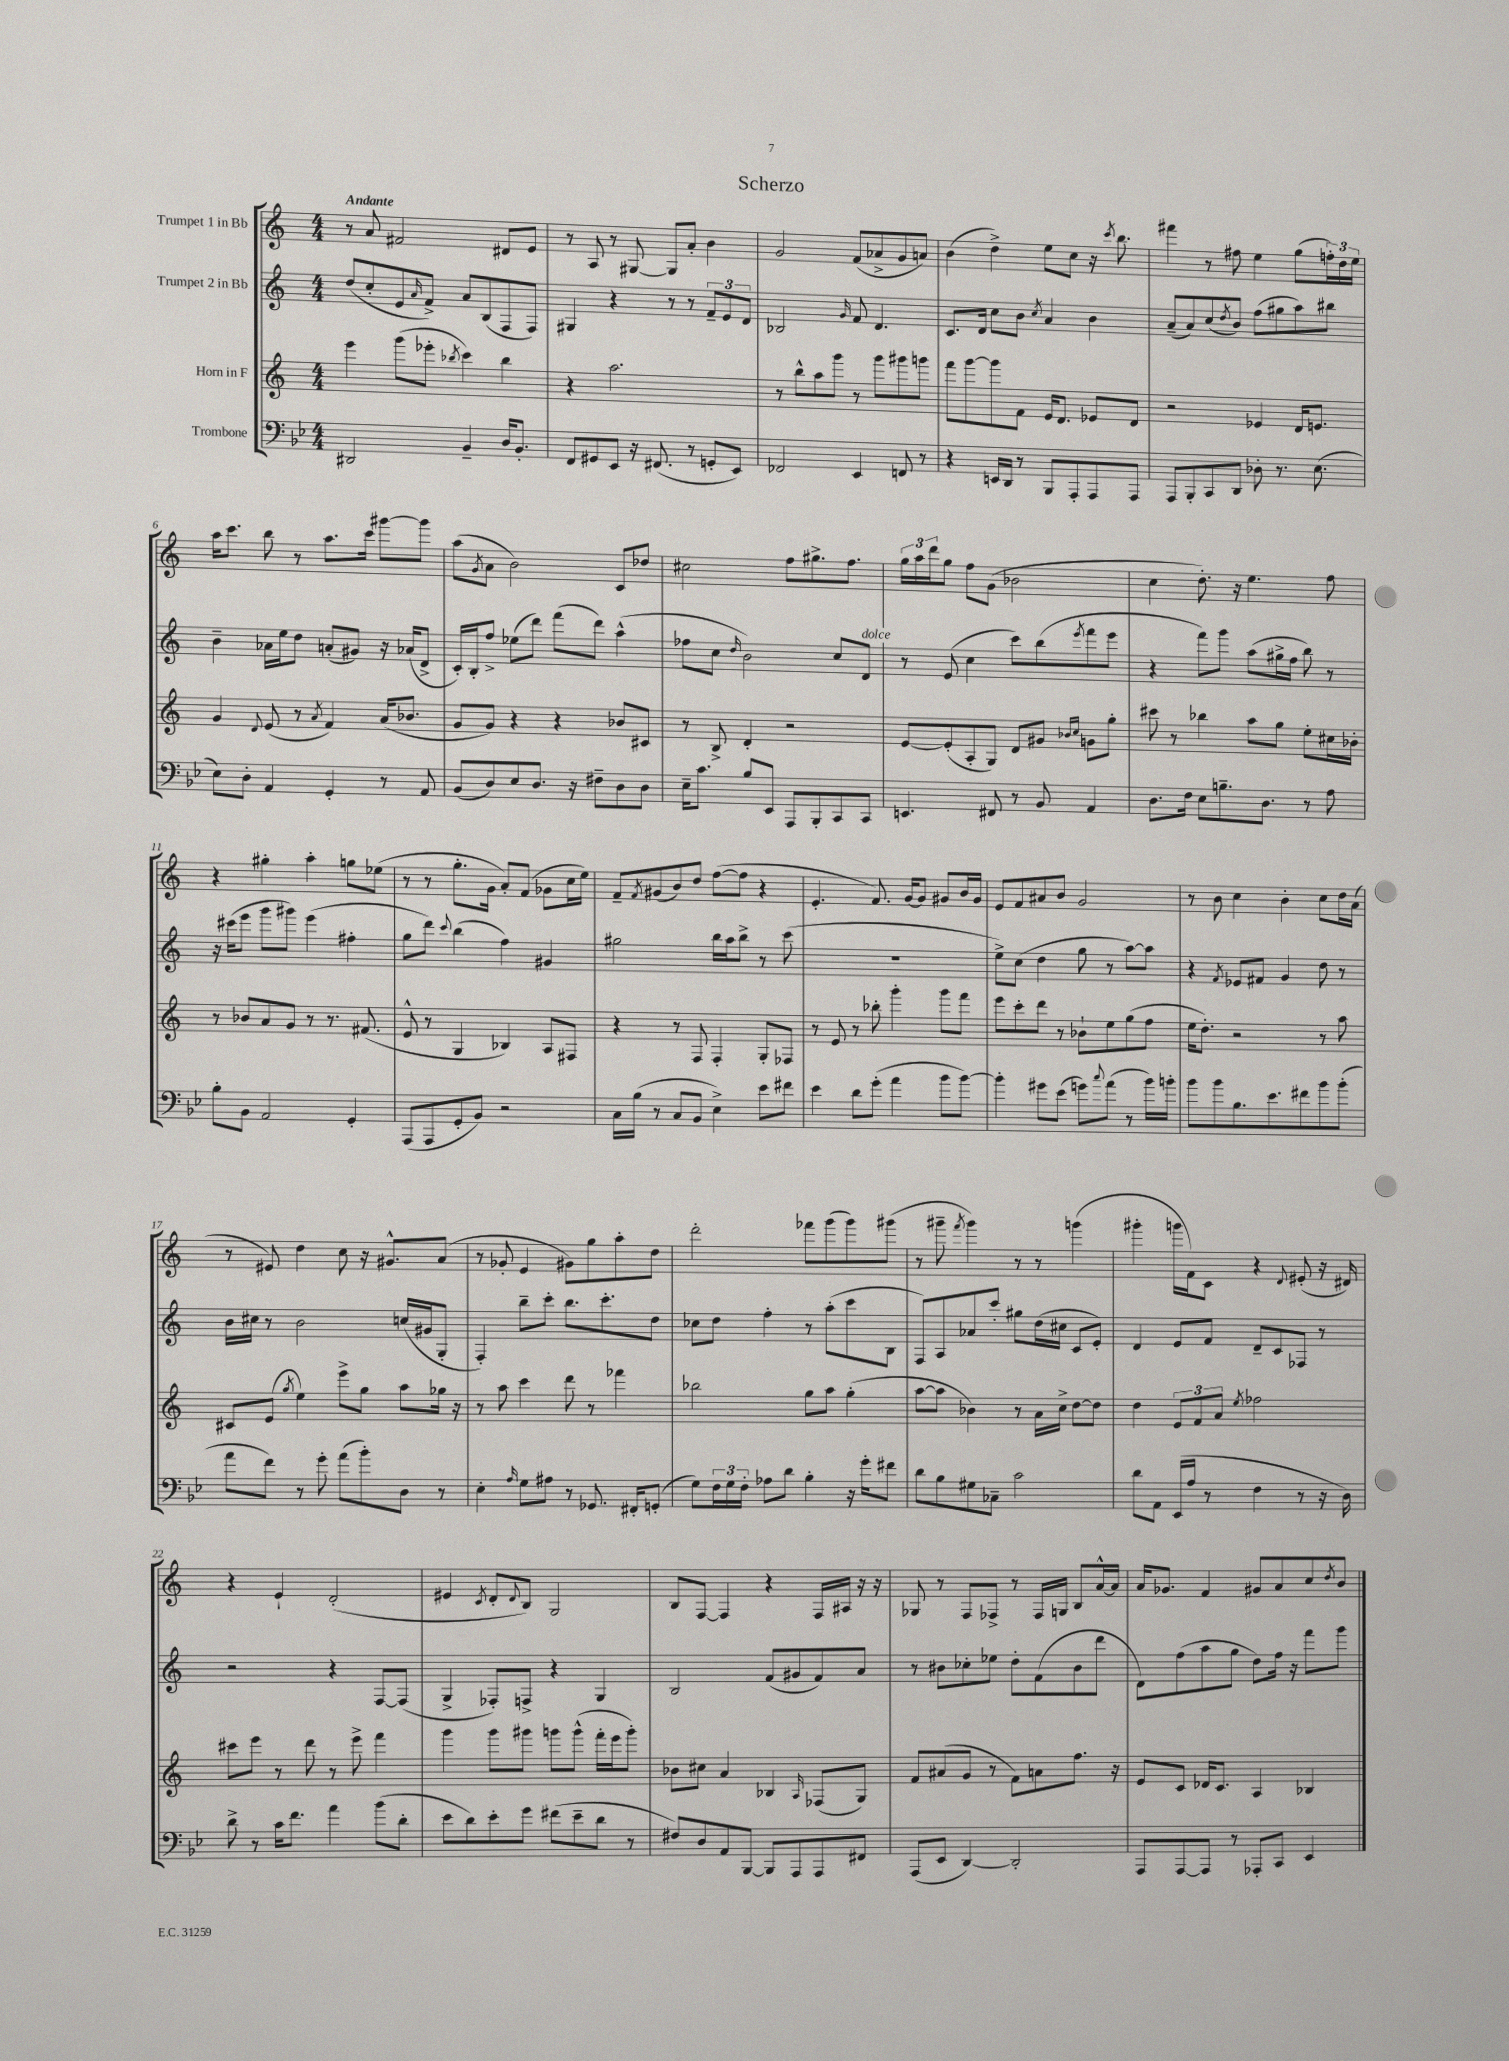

**kern	**kern	**kern	**kern
*staff4	*staff3	*staff2	*staff1
*clefF4	*clefG2	*clefG2	*clefG2
*k[b-e-]	*k[]	*k[]	*k[]
*M4/4	*M4/4	*M4/4	*M4/4
2DD#/	4eee\	(8dd/L	8r
.	.	8cc'/	8a/
.	(8ggg\L	8e/	2f#/
.	.	16qqa/	.
.	8eee-'\J	8f^/J)	.
.	8qbb-/	.	.
4BB-~/	4ccc\)	8a/L	.
.	.	(8B/	.
16D/LK	4bb-\	8F/	8d#/L
8.BB-'/J	.	.	.
.	.	8F/J)	8e/J
=	=	=	=
8FF/L	4r	4G#/	8r
8GG#/	.	.	8A/
8EE-/J	2.aa\	4r	8r
16r	.	.	[8G#/
(8.FF#/	.	.	.
.	.	8r	8G#/]L
8r	.	8r	8a'/J
8GG'/L	.	12f~/L	4b\
.	.	12e/	.
8EE-/J)	.	.	.
.	.	12d/J	.
=	=	=	=
2FF-/	8r	2B-/	2g/
.	8bb^^\L	.	.
.	8aa\	.	.
.	8ggg\J	.	.
.	.	16qqg/	.
4EE-/	8r	8f/	(8f/L
.	8ggg\L	4.d/	8a-^/
8FF/	8ggg#\	.	8g/
8r	8ggg\J	.	8a/J)
=	=	=	=
4r	8fff\L	8.c/L	(4b\
.	[8ggg\	.	.
.	.	16d/Jk	.
16EE/LL	8ggg\]	8cc\L	4dd^\)
16DD/JJ	.	.	.
8r	8f\J	8b\J	.
.	.	8qcc/	.
8BBB-/L	16e/LK	4a/	8ee\L
.	8.d/J	.	.
8AAA'/	.	.	8cc\J
8AAA/	8e-/L	4b\	16r
.	.	.	8qccc/
.	.	.	8.bb\
8AAA/J	8d/J	.	.
=	=	=	=
8AAA/L	2r	(8a~/L	4fff#\
8BBB-'/	.	8a/)	.
8CC/	.	(8cc/	8r
.	.	8qdd/	.
8DD/J	.	8b/J)	8ff#\
8D-'\	4e-/	(8ff\L	4ee\
8.r	.	8gg#\	.
.	16d/LK	8aa\)	(8gg\L
(8.E-\	8.e/J	.	.
.	.	8bb#\J	24ff'\L)
.	.	.	24dd\
.	.	.	24ee\JJ
=	=	=	=
8E-\L)	4g/	4b~\	16aa\LK
.	.	.	8.ccc\J
8D'\J	.	.	.
.	8qqd/	.	.
4AA/	(8e/	16a-\LL	8bb\
.	.	16ee\J	.
.	8r	8dd\J	8r
.	8qa/	.	.
4GG'/	4f/)	(8a'/L	8.aa\L
.	.	8g#/J)	.
.	.	.	16ccc\Jk
8r	(16a/LK	16r	[8ggg#\L
.	8.b-/J	(16a-/LK	.
8AA/	.	8d^/J	8ggg#\]J
=	=	=	=
(8BB-/L	8g/L	16c'/LL)	(8aa\L
.	.	16B'/J	.
.	.	.	8qg/
8D/)	8g/J)	8ff^/J	8a\J
8E-/	4r	(8ee-\L	2b\)
8.D/J	.	8ddd\J)	.
.	4r	(8fff\L	.
16r	.	.	.
8F#~\L	.	8ddd\J)	.
8D\	8b-/L	(4aa^^\	8c/L
8D\J	8c#/J	.	8dd-/J
=	=	=	=
16E-~\LK	8r	8ff-\L	2cc#\
8.c\J	.	.	.
.	8B^/	8cc\J	.
.	.	16qqdd/	.
8B-/L	4d'/	2b\)	.
8EE-/J	.	.	.
8AAA/L	2r	.	8ff\L
8BBB-'/	.	.	8.gg#^\
8CC/	.	8cc/L	.
.	.	.	8.ff\J
8CC/J	.	8d/J	.
=	=	=	=
4.EE/	[8e/L	8r	24gg\LL
.	.	.	24aa\
.	.	.	24ddd\J
.	(8e'/]	(8e/	8gg\J
.	8A'/	4cc\	8ff\L
8FF#/	8G/J)	.	(8g\J
8r	8d/L	8ccc\L)	2b-\
8BB-/	8g#/J	(8bb\	.
.	16qqb-/LL	.	.
.	16qqcc/JJ	8qeee/	.
4AA/	8g\L	8fff\	.
.	8gg'\J	8eee\J	.
=	=	=	=
8.D\L	8ccc#\	4r	4cc\
.	8r	.	.
16F\Jk	.	.	.
8E-\L	4bb-\	8fff\L)	8.dd'\)
8.B~\	.	8ggg\J	.
.	.	.	16r
.	8aa\L	(8aa\L	4.ee\
8.D\J	.	.	.
.	8gg\J	16gg#^\L	.
.	.	16ff\JJ	.
8r	8ee'\L	8bb\)	.
8A\	16cc#\L	8r	8ff\
.	16b-'\JJ	.	.
=	=	=	=
8B-'\L	8r	16r	4r
.	.	(16ccc#\LK	.
8BB-\J	8b-/L	8eee\J	.
2AA/	8a/	8ggg\L	4gg#'\
.	8g/J	8ggg#\J)	.
.	8r	(4eee\	4aa'\
.	8.r	.	.
4GG'/	.	4ff#'\	8gg\L
.	(8.f#/	.	.
.	.	.	(8ee-\J
=	=	=	=
(8AAA/L	8e^^/	8gg\L	8r
8AAA/	8r	8ddd\J)	8r
.	.	8qqccc/	.
8GG'/	4G/	(4bb\	8.gg'\L
8BB-/J)	.	.	.
.	.	.	16g\Jk
2r	4B-/)	4ff\)	8a'/L)
.	.	.	(8f/J
.	8A/L	4g#/	8g-\L
.	8F#/J	.	16cc\L
.	.	.	16ee\JJ)
=	=	=	=
16C\LL	4r	2gg#\	8f~/L
(16B-\JJ	.	.	.
.	.	.	8qf/
8r	.	.	(8g#/
8C/L	8r	.	8b/)
8BB-/J	8F/	.	8dd/J
4E-^\)	4F'/	16bb\LL	([8ff\L
.	.	16aa\J	.
.	.	8bb^\J	8ff\]J
8e-\L	8G'/L	8r	4r
8f#\J	8F-/J	(8ccc\	.
=	=	=	=
4e-\	8r	1r	4.e'/
.	8e/	.	.
8d\L	8r	.	.
(8g'\J	8bb-'\	.	8.f/)
4a\	4ggg'\	.	.
.	.	.	[16g/LK
.	.	.	8g/]J
8b-\L	8ggg\L	.	8g#/L
[8b-\J)	8fff\J	.	16b/L
.	.	.	16g#/JJ
=	=	=	=
4b-'\]	8eee\L	8ee^\L)	8e/L
.	8ccc'\	(8cc\J	8f/
8g#\L	8ddd\J	4dd\	8a#/
(8e-\J	8r	.	8b/J
8g\L)	8b-`\L	8gg\	2g/
8qqcc/	.	.	.
(8a\J	8ee\	8r	.
8r	(8gg\	[8aa\L)	.
16b-\LL)	8ff\J	8aa\]J	.
16b'\JJ	.	.	.
=	=	=	=
8b-\L	16ee\LK	4r	8r
.	8.dd'\J)	.	.
8b-\	.	.	8b\
.	.	8qf/	.
8.B-\	2r	8e-/L	4cc\
.	.	8f#/J	.
8.e-\	.	.	.
.	.	4g/	4b'\
8f#\	.	.	.
8b-\	8r	8dd\	8cc\L
(8b-'\J	8aa\	8r	16dd\L
.	.	.	(16a\JJ
=	=	=	=
8a\L	8c#/L	16b\LL	8r
.	.	16cc#\JJ	.
8f\J)	(8e/J	8r	8e#/)
.	8qgg/	.	.
8r	4ee\)	2b\	4dd\
8g'\	.	.	.
(8a\L	8eee^\L	.	8cc\
8b-'\)	8gg\J	.	16r
.	.	.	8.g#^^/L
8D\J	8aa\L	(16cc/LL	.
.	.	16g#/J	.
8r	16gg-\Jk	8G'/J	(8a/J
.	16r	.	.
=	=	=	=
4E-'\	8r	4F'/)	8r
.	8aa\	.	8g-'/
16qqA/	.	.	.
8G\L	4ccc\	8bb~\L	4e/
8A#\J	.	8ccc'\J	.
8r	8ddd\	8.bb\L	8g#\L)
8.GG-/	8r	.	8gg\
.	.	8.ccc'\	.
.	4fff-\	.	8aa'\
16FF#'/LK	.	.	.
(8GG'/J	.	8dd\J	8dd\J
=	=	=	=
8G\L)	2bb-\	8cc-\L	2ddd'\
24F\L	.	8dd\J	.
24G\	.	.	.
24F'\JJ	.	.	.
8A-\L	.	4ff'\	.
8d\J	.	.	.
4B-'\	8gg\L	8r	8fff-\L
.	8aa\J	(8aa'\L	(8ggg\
16r	(4gg'\	8ccc\	8ggg\)
16g'\LK	.	.	.
8f#\J	.	8B\J	(8ggg#\J
=	=	=	=
8d\L	[8aa\L	8F/L)	8r
8B-\	8aa\]J	8A/	8ggg#~\
.	.	.	8qfff/
8G#\	4b-\)	8a-/	4ggg#\)
8C-~\J	.	8ccc'/J	.
2c\	8r	8gg#\L	8r
.	16a\LL	(16dd\L	8r
.	16cc^\JJ	16cc#\JJ	.
.	[8dd\L	8c/L	(4ggg\
.	8dd\]J	8e'/J)	.
=	=	=	=
8d\L	4dd\	4d/	4ggg#'\
8AA\J	.	.	.
(16EE-/LL	12e/L	8e/L	16ggg\LL
16A/JJ	.	.	16f\J)
.	12f/	.	.
8r	.	8f/J	8c\J
.	12a/J	.	.
.	8qee/	.	.
4F\	2ff-\	8d~/L	4r
.	.	8c/	.
.	.	.	8qqd/
8r	.	8F-/J	(8e#'/
16r	.	8r	16r
16D\)	.	.	16d#/)
=	=	=	=
8d^\	8ccc#\L	2r	4r
8r	8eee\J	.	.
16c\LK	8r	.	4e`/
8.f\J	.	.	.
.	8ddd\	.	.
4a\	8r	4r	(2d'/
.	8eee^\	.	.
(8b-\L	4fff\	[8F/L	.
8d'\J	.	(8F/]J	.
=	=	=	=
8e-\L	4ggg\	4G^/	4e#/
8d\)	.	.	.
.	.	.	8qc/
8e-'\	8ggg\L	8F-'/L)	8d'/L
.	.	.	8qqd/
8g\J	8ggg#\J	8F^/J	8B/J)
(8f#\L	8ggg\L	4r	2G/
8e-~\	(8ggg^^\J	.	.
8d\J	16fff'\LL	4G/	.
.	16eee\J	.	.
8r	8ggg'\J)	.	.
=	=	=	=
8F#/L)	8b-\L	2B/	8B/L
8D/	8cc#\J	.	[8F/J
8AA/	4a/	.	4F/]
[8BBB-/J	.	.	.
8BBB-/]L	4B-/	(8f/L	4r
8AAA/	.	8g#/	.
.	16qqA/	.	.
8AAA/	(8F-/L	8f/)	16F/LL
.	.	.	16A#/JJ
8FF#/J	8G/J)	8a/J	16r
.	.	.	16r
=	=	=	=
(8AAA/L	8f/L	8r	8G-/
8EE-/J	(8a#/	8b#\L	8r
[4DD/)	8g/J	8cc-'\	8F/L
.	8r	8ee-\J	8F-^/J
2DD'/]	8f\L)	8dd'\L	8r
.	8a\	(8f\	16F-/LL
.	.	.	16G/JJ
.	8.ff\J	8b#\	8B/L
.	.	8ddd\J	[16a^^/L
.	16r	.	16a/]JJ
=	=	=	=
8AAA/L	8e/L	8d\L)	16a/LK
.	.	.	8.g-/J
[8AAA/	8c/J	(8ff\	.
8AAA/]J	16d-/LK	8aa\	4f/
.	8.c/J	.	.
8r	.	8gg\J	.
8AAA-'/L	4A/	8dd\L)	8g#/L
8CC/J	.	16ff\Jk	8a/
.	.	16r	.
4EE-/	4B-/	8fff\L	8cc/
.	.	.	8qdd/
.	.	8ggg\J	8b/J
==	==	==	==
*-	*-	*-	*-
